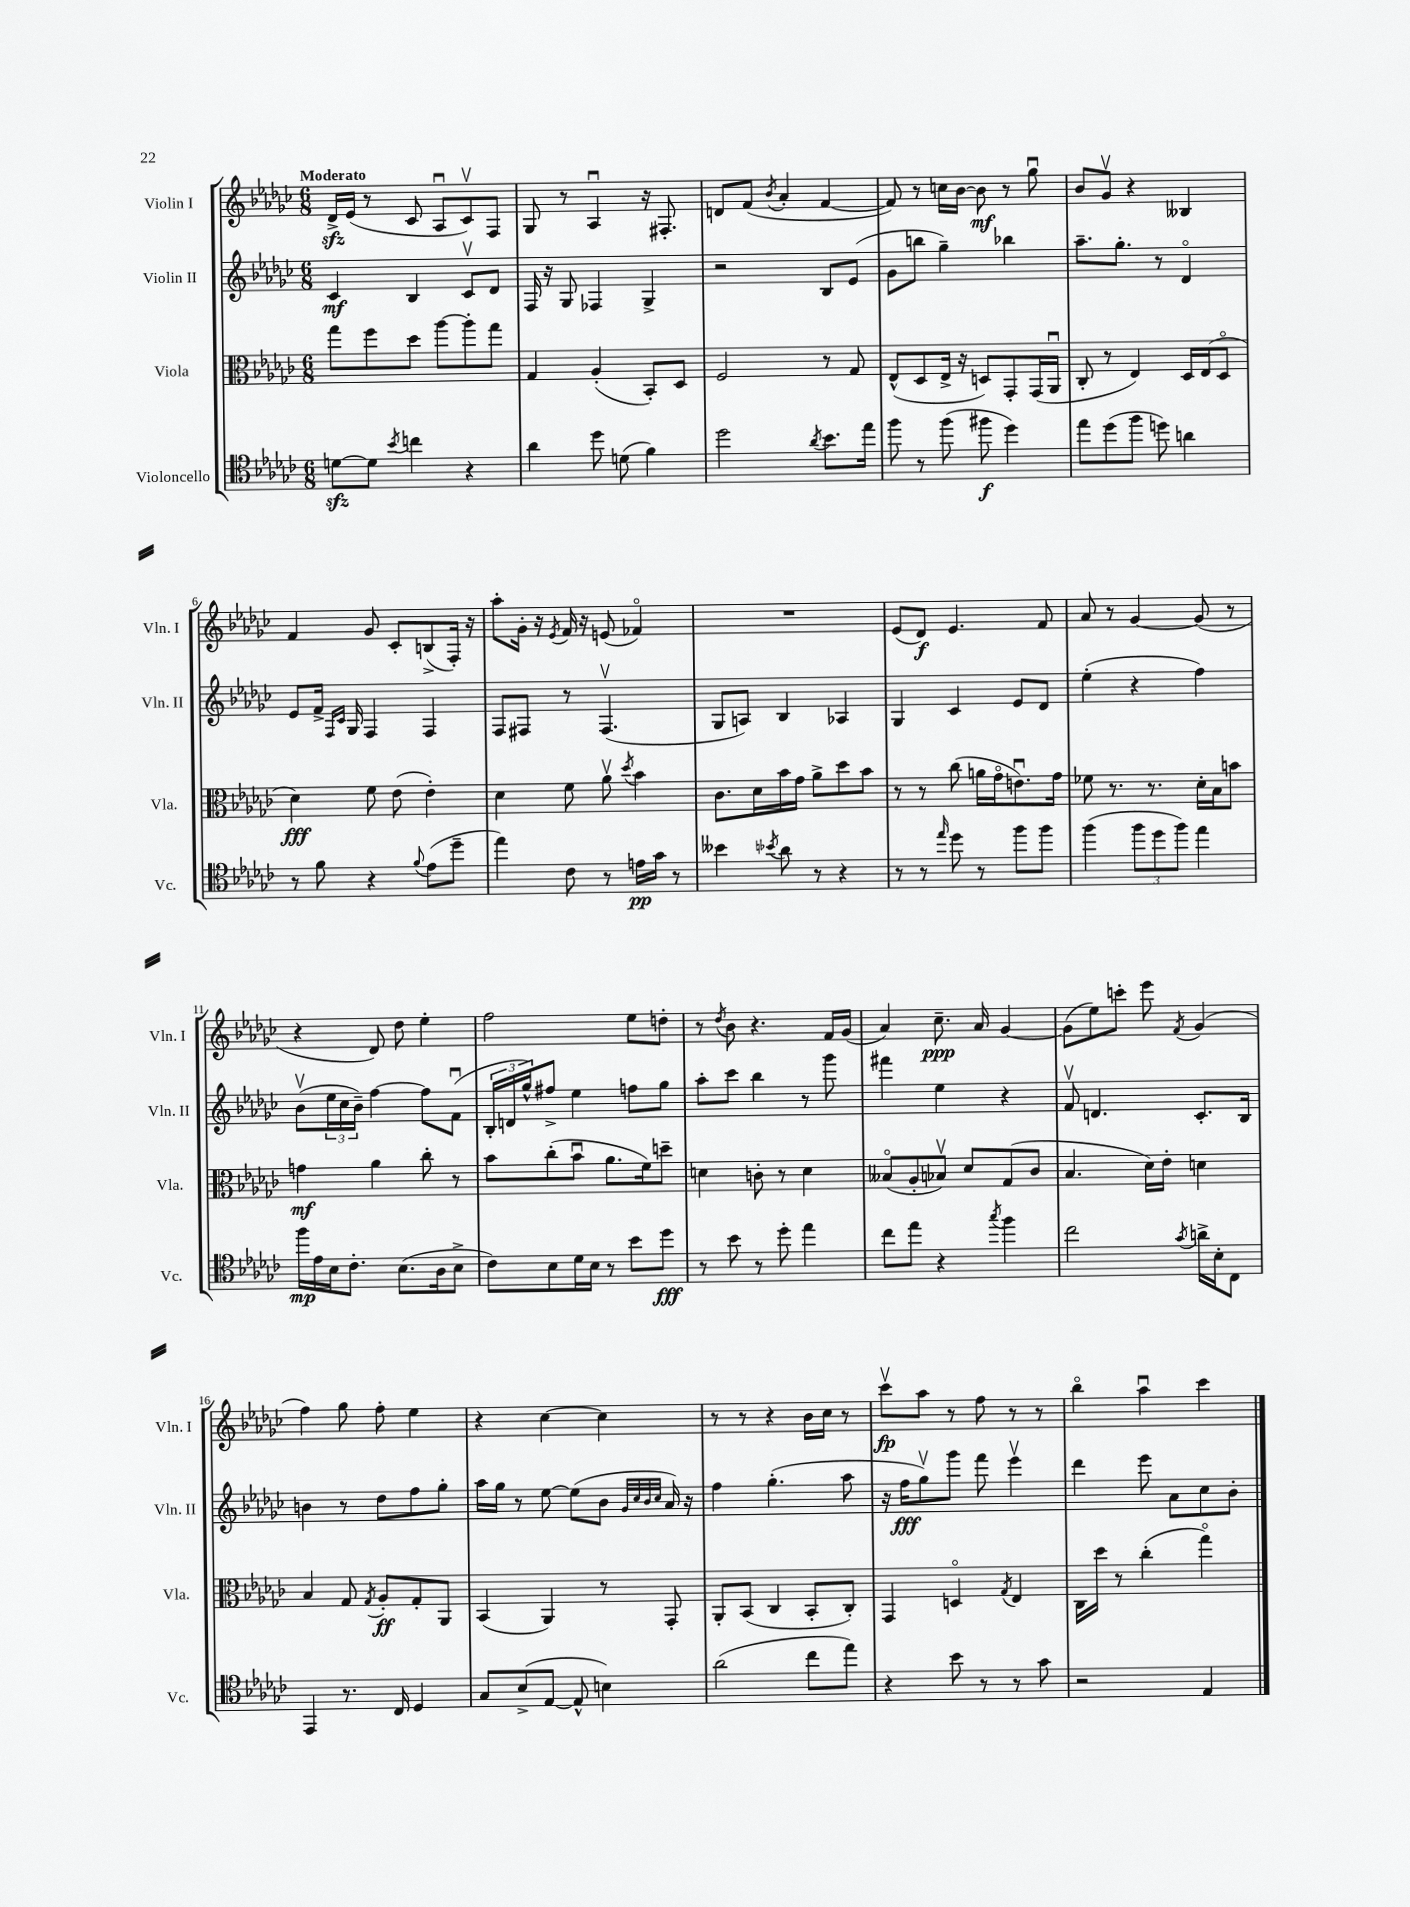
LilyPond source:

<<
\new StaffGroup <<
\new Staff = "s0" \with { instrumentName = "Violin I" shortInstrumentName = "Vln. I" } {
    \clef treble \key ges \major \numericTimeSignature \time 6/8 \tempo "Moderato"
    des'16->\sfz ees'16( r8 ces'8 aes8\downbow ces'8\upbow) f8 |
    ges8 r8 aes4\downbow r16 fis8.-. |
    d'8 f'8( \acciaccatura { bes'8 } aes'4-. f'4~ |
    f'8) r8 c''16 bes'16~ bes'8\mf r8 ges''8\downbow |
    bes'8 ges'8\upbow r4 beses4 |
    f'4 ges'8 ces'8-. b8->( f16-.) r16 |
    aes''8-. ges'16-. r16 \acciaccatura { ees'8 } f'16 r16 e'8( fes'4\flageolet) |
    R2. |
    ees'8( des'8\f) ees'4. f'8 |
    aes'8 r8 ges'4~ ges'8( r8 |
    r4 des'8) des''8 ees''4-. |
    f''2 ees''8 d''8-. |
    r8 \acciaccatura { des''8 } bes'8 r4. f'16 ges'16( |
    aes'4) ces''8.--\ppp aes'16 ges'4~ |
    ges'8( ees''8) c'''8-. ees'''8 \acciaccatura { f'8 } ges'4( |
    f''4) ges''8 f''8-. ees''4 |
    r4 ces''4~ ces''4 |
    r8 r8 r4 bes'16 ces''16 r8 |
    ces'''8\upbow\fp aes''8 r8 f''8 r8 r8 |
    bes''4\flageolet aes''4\downbow ces'''4 \bar "|." |
}
\new Staff = "s1" \with { instrumentName = "Violin II" shortInstrumentName = "Vln. II" } {
    \clef treble \key ges \major \numericTimeSignature \time 6/8
    ces'4\mf bes4 ces'8\upbow des'8 |
    f16 r16 ges8 fes4 ges4-> |
    r2 bes8 ees'8( |
    ges'8 b''8 ges''4--) bes''4 |
    aes''8.-- ges''8.-. r8 des'4\flageolet |
    ees'8 f'16-> \grace { f16 ces'16 } ges16 f4 f4 |
    f8 fis8 r8 fis4.\upbow( |
    ges8 a8) bes4 aes4 |
    ges4 ces'4 ees'8 des'8 |
    ees''4-.( r4 f''4) |
    bes'8\upbow( \tuplet 3/2 { ees''16 ces''16 bes'16--) } f''4~ f''8 f'8\downbow( |
    \tuplet 3/2 { bes16-. d'16 ges''16-^) } fis''8-> ees''4 f''8 ges''8 |
    aes''8-. ces'''8 bes''4 r8 ges'''8 |
    fis'''4 ees''4 r4 |
    f'8\upbow d'4. ces'8.-. bes16 |
    b'4 r8 des''8 f''8 ges''8-. |
    aes''16 ges''16 r8 ees''8~ ees''8( bes'8 \grace { ges'32 ces''32 bes'32 ces''32 } aes'16) r16 |
    f''4 ges''4.-.( aes''8 |
    r16 f''16\fff ges''8\upbow) ges'''8 f'''8 ees'''4\upbow |
    des'''4 ees'''8 aes'8 ces''8 bes'8-. \bar "|." |
}
\new Staff = "s2" \with { instrumentName = "Viola" shortInstrumentName = "Vla." } {
    \clef alto \key ges \major \numericTimeSignature \time 6/8
    ges''8 f''8 des''8 aes''8~ aes''8-. ges''8 |
    ges4 aes4-.( bes,8-.) des8 |
    f2 r8 ges8 |
    ees8-^( des8 ees16-> r16 d8) ges,8-. ges,16( aes,16\downbow |
    ces8-. r8 ees4) des16 ees16( des8\flageolet |
    des'4\fff) f'8 ees'8( ees'4-.) |
    des'4 f'8 aes'8\upbow \acciaccatura { des''8 } bes'4 |
    ces'8. des'16 bes'16 ges'16 aes'8-> des''8 bes'8 |
    r8 r8 ces''8( a'16 ges'16\flageolet e'8.\downbow) ges'16 |
    fes'8 r8. r8. des'16-. bes16 b'8 |
    g'4\mf aes'4 ces''8-. r8 |
    bes'8 ces''8-.( bes'8\downbow aes'8. f'16) d''8-- |
    d'4 c'8-. r8 d'4 |
    beses8\flageolet( aes8-. bes8\upbow) des'8 ges8( ces'8 |
    bes4. des'16) ees'16-. d'4 |
    bes4 ges8 \acciaccatura { ges8 } aes8-.\ff ges8-. aes,8 |
    bes,4( aes,4) r8 ges,8-. |
    aes,8-. bes,8( ces4 bes,8-. ces8-.) |
    ges,4 d4\flageolet \acciaccatura { ges8 } ees4 |
    ces16 des''16 r8 ces''4-.( ges''4\flageolet) \bar "|." |
}
\new Staff = "s3" \with { instrumentName = "Violoncello" shortInstrumentName = "Vc." } {
    \clef tenor \key ges \major \numericTimeSignature \time 6/8
    d'8~\sfz d'8 \acciaccatura { bes'8 } c''4 r4 |
    aes'4 des''8 d'8( f'4) |
    des''2 \acciaccatura { aes'8 } bes'8. ees''16 |
    f''8 r8 f''8( fis''8\f des''4) |
    ees''8 des''8( f''8 d''8) a'4 |
    r8 f'8 r4 \appoggiatura { f'8 } ees'8( des''8-- |
    ees''4) ces'8 r8 e'16\pp ges'16 r8 |
    beses'4 \acciaccatura { bes'8 } aes'8 r8 r4 |
    r8 r8 \grace { ees''16 } des''8 r8 f''8 f''8 |
    f''4( \tuplet 3/2 { f''8 des''8 f''8) } ees''4 |
    f''16\mp ees'16 bes16 ces'8.-. bes8.( aes16 bes8-> |
    ces'8) bes8 des'16 bes16 r8 bes'8 des''8\fff |
    r8 bes'8 r8 des''8-. ees''4 |
    ces''8 ees''8 r4 \acciaccatura { ges''8 } f''4 |
    ces''2 \acciaccatura { ges'8 } a'16-> bes16-. ces8 |
    ees,4 r8. ces16 des4 |
    ges8 bes8->( ees8~ ees8-^ b4) |
    aes'2( ces''8 ees''8) |
    r4 bes'8 r8 r8 ges'8 |
    r2 ees4 \bar "|." |
}
>>
>>
